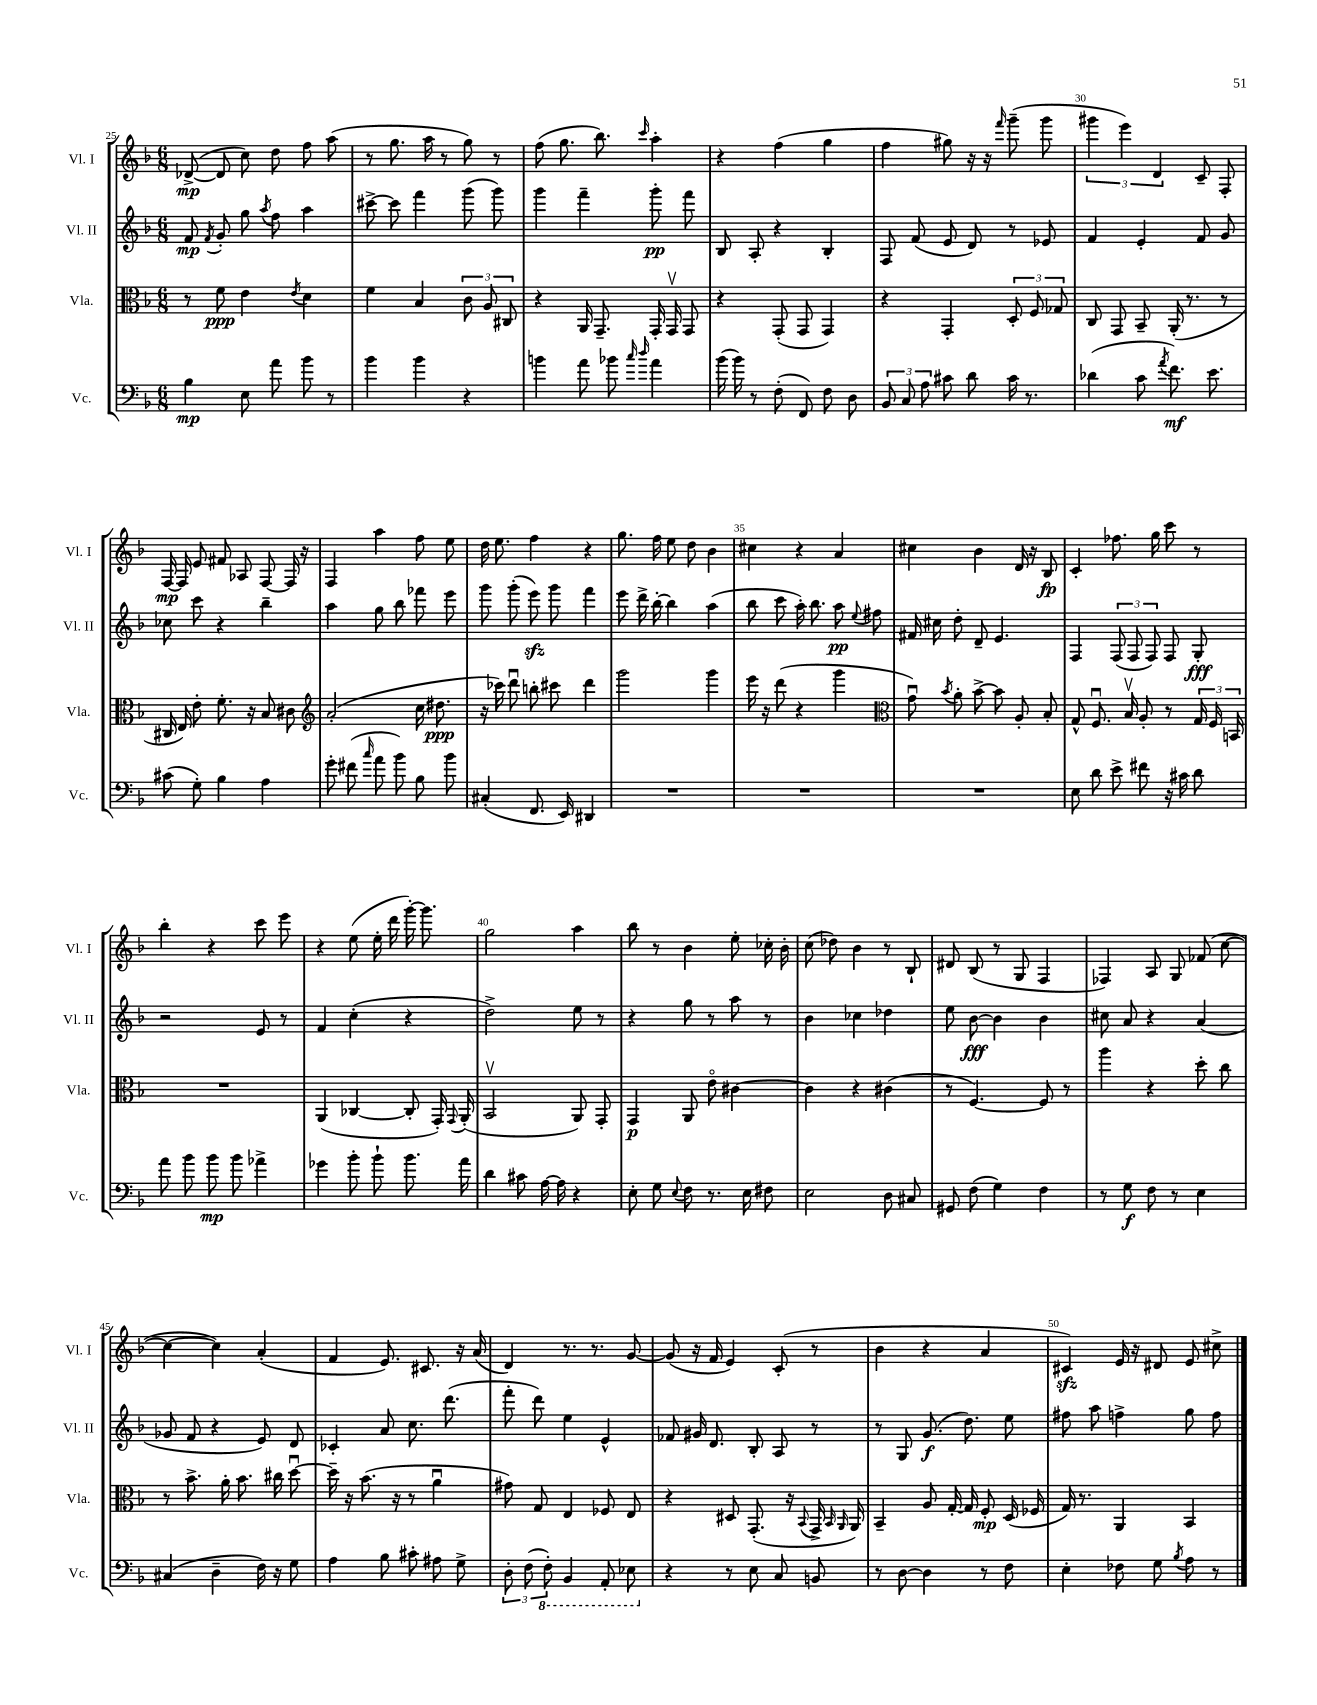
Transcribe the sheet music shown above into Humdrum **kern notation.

**kern	**dynam	**kern	**dynam	**kern	**dynam	**kern	**dynam
*part4	*part4	*part3	*part3	*part2	*part2	*part1	*part1
*staff4	*staff4	*staff3	*staff3	*staff2	*staff2	*staff1	*staff1
*I"Vc.	*	*I"Vla.	*	*I"Vl. II	*	*I"Vl. I	*
*I'Vc.	*	*I'Vla.	*	*I'Vl. II	*	*I'Vl. I	*
*clefF4	*	*clefC3	*	*clefG2	*	*clefG2	*
*k[b-]	*	*k[b-]	*	*k[b-]	*	*k[b-]	*
*M6/8	*	*M6/8	*	*M6/8	*	*M6/8	*
=25	=25	=25	=25	=25	=25	=25	=25
4B-\	mp	8r	.	8f/	mp	([8d-X^/	mp
.	.	.	.	8qf/	.	.	.
.	.	8f\	ppp	8g'/	.	8d-/]	.
8E\	.	4e\	.	8gg\	.	8cc\)	.
.	.	.	.	8qaa/	.	.	.
8a\	.	.	.	8ff\	.	8dd\	.
.	.	8qe/	.	.	.	.	.
8b-\	.	4d\	.	4aa\	.	8ff\	.
8r	.	.	.	.	.	(8aa\	.
=26	=26	=26	=26	=26	=26	=26	=26
4b-\	.	4f\	.	[8ccc#X^\	.	8r	.
.	.	.	.	8ccc#\]	.	8.gg\	.
4b-\	.	4B-/	.	4fff\	.	.	.
.	.	.	.	.	.	16aa\	.
.	.	.	.	.	.	8r	.
4r	.	12c\	.	(8ggg\	.	8gg\)	.
.	.	12A/	.	.	.	.	.
.	.	.	.	8ggg\)	.	8r	.
.	.	12C#X/	.	.	.	.	.
=27	=27	=27	=27	=27	=27	=27	=27
4bn\	.	4r	.	4ggg\	.	(8ff\	.
.	.	.	.	.	.	8.gg\	.
8a\	.	16AA/	.	4fff~\	.	.	.
.	.	8.GG~/	.	.	.	8.bb-\)	.
8b-X\	.	.	.	.	.	.	.
16qqcc/	.	.	.	.	.	.	.
16qqdd/	.	.	.	.	.	16qqccc/	.
4a\	.	16GG'/	.	8ggg'\	pp	4aa'\	.
.	.	16GGv/	.	.	.	.	.
.	.	8GG/	.	8fff\	.	.	.
=28	=28	=28	=28	=28	=28	=28	=28
(16b-\	.	4r	.	8B-/	.	4r	.
16b-\)	.	.	.	.	.	.	.
8r	.	.	.	8A'/	.	.	.
(8F'\	.	(8GG'/	.	4r	.	(4ff\	.
8FF/)	.	8GG/	.	.	.	.	.
8F\	.	4GG/)	.	4B-'/	.	4gg\	.
8D\	.	.	.	.	.	.	.
=29	=29	=29	=29	=29	=29	=29	=29
12BB-/	.	4r	.	8F/	.	4ff\	.
12C/	.	.	.	.	.	.	.
.	.	.	.	(8f/	.	.	.
12A\	.	.	.	.	.	.	.
8c#X\	.	4GG'/	.	8e/	.	8gg#X\)	.
8d\	.	.	.	8d/)	.	16r	.
.	.	.	.	.	.	16r	.
.	.	.	.	.	.	16qqfff/	.
16c#\	.	12D'/	.	8r	.	(8ggg~\	.
8.r	.	.	.	.	.	.	.
.	.	12F/	.	.	.	.	.
.	.	.	.	8e-X/	.	8ggg\	.
.	.	12G-X/	.	.	.	.	.
=30	=30	=30	=30	=30	=30	=30	=30
(4d-X\	.	8C/	.	4f/	.	6ggg#X\	.
.	.	8GG/	.	.	.	.	.
.	.	.	.	.	.	6eee\)	.
8c\	.	8BB-~/	.	4e'/	.	.	.
.	.	.	.	.	.	6d/	.
8qa/	.	.	.	.	.	.	.
8.f\)	mf	(16AA'/	.	.	.	.	.
.	.	8.r	.	.	.	.	.
.	.	.	.	8f/	.	8c~/	.
8.e\	.	.	.	.	.	.	.
.	.	8r	.	8g/	.	8F'/	.
!!LO:LB:g=z
=31	=31	=31	=31	=31	=31	=31	=31
(8c#X\	.	16C#X/	.	8cc-X\	.	[16F/	mp
.	.	16E/)	.	.	.	16F/]	.
8G'\)	.	8e'\	.	8ccc\	.	8e/	.
4B-\	.	8.f'\	.	4r	.	8f#X/	.
.	.	.	.	.	.	8A-X/	.
.	.	16r	.	.	.	.	.
4A\	.	8B-/	.	4bb-~\	.	[8F/	.
.	.	8c#X\	.	.	.	16F/]	.
.	.	.	.	.	.	16r	.
=32	=32	=32	=32	=32	=32	=32	=32
*	*	*clefG2	*	*	*	*	*
8g'\	.	(2a'/	.	4aa\	.	4F/	.
(8f#X\	.	.	.	.	.	.	.
16qqcc/	.	.	.	.	.	.	.
8a\	.	.	.	8gg\	.	4aa\	.
8b-\)	.	.	.	8bb-\	.	.	.
8B-\	.	16cc\	.	8fff-X\	.	8ff\	.
.	.	8.dd#X\	ppp	.	.	.	.
8b-\	.	.	.	8eee\	.	8ee\	.
=33	=33	=33	=33	=33	=33	=33	=33
(4C#X'/	.	16r	.	8ggg\	.	16dd\	.
.	.	16ccc-X\)	.	.	.	8.ee\	.
.	.	8dddu\	.	(8ggg'\	.	.	.
8.FF/	.	8bbn'\	.	8eeezz\)	.	4ff\	.
.	.	8ccc#X\	.	8ggg\	.	.	.
16EE/)	.	.	.	.	.	.	.
4DD#X/	.	4ddd\	.	4fff\	.	4r	.
=34	=34	=34	=34	=34	=34	=34	=34
2.r	.	2ggg\	.	8eee\	.	8.gg\	.
.	.	.	.	16ddd^\	.	.	.
.	.	.	.	[16bb-'\	.	16ff\	.
.	.	.	.	4bb-\]	.	8ee\	.
.	.	.	.	.	.	8dd\	.
.	.	4ggg\	.	(4aa\	.	4b-\	.
=35	=35	=35	=35	=35	=35	=35	=35
2.r	.	16eee\	.	8bb-\	.	4cc#X\	.
.	.	16r	.	.	.	.	.
.	.	(8ddd\	.	8ccc\	.	.	.
.	.	4r	.	16aa'\)	.	4r	.
.	.	.	.	8.bb-\	.	.	.
.	.	4ggg\	.	8aa\	pp	4a/	.
.	.	.	.	8qqee/	.	.	.
.	.	.	.	8ff#X\	.	.	.
=36	=36	=36	=36	=36	=36	=36	=36
*	*	*clefC3	*	*	*	*	*
2.r	.	8gu\)	.	16f#X/	.	4cc#X\	.
.	.	.	.	16cc#X\	.	.	.
.	.	8qb-/	.	.	.	.	.
.	.	8a'\	.	8dd'\	.	.	.
.	.	[8b-^\	.	8d~/	.	4b-\	.
.	.	8b-\]	.	4.e/	.	.	.
.	.	8A'/	.	.	.	16d/	.
.	.	.	.	.	.	16r	.
.	.	8B-'/	.	.	.	8B-/	fp
=37	=37	=37	=37	=37	=37	=37	=37
8E\	.	8G^^/	.	4F/	.	4c'/	.
8d\	.	8.Fu/	.	.	.	.	.
8e^\	.	.	.	(12F/	.	8.ff-X\	.
.	.	16B-v/	.	.	.	.	.
.	.	.	.	12F/	.	.	.
8f#X\	.	8A'/	.	.	.	.	.
.	.	.	.	12F/)	.	.	.
.	.	.	.	.	.	16gg\	.
16r	.	8r	.	8F/	.	8ccc\	.
16c#X\	.	.	.	.	.	.	.
8d\	.	24G/	.	8G'/	fff	8r	.
.	.	24F/	.	.	.	.	.
.	.	24BBn/	.	.	.	.	.
!!LO:LB:g=z
=38	=38	=38	=38	=38	=38	=38	=38
8a\	.	2.r	.	2r	.	4bb-'\	.
8b-\	.	.	.	.	.	.	.
8b-\	mp	.	.	.	.	4r	.
8b-\	.	.	.	.	.	.	.
4a-X^\	.	.	.	8e/	.	8ccc\	.
.	.	.	.	8r	.	8eee\	.
=39	=39	=39	=39	=39	=39	=39	=39
4g-X\	.	(4AA/	.	4f/	.	4r	.
8b-'\	.	[4C-X/	.	(4cc'\	.	(8ee\	.
8b-`\	.	.	.	.	.	16ee'\	.
.	.	.	.	.	.	16ddd\	.
8.b-\	.	8C-'/]	.	4r	.	[16ggg'\)	.
.	.	.	.	.	.	8.ggg\]	.
.	.	16GG'/)	.	.	.	.	.
.	.	8qqGG/	.	.	.	.	.
16a\	.	(16AA'/	.	.	.	.	.
=40	=40	=40	=40	=40	=40	=40	=40
4d\	.	2BB-v/	.	2dd^\)	.	2gg\	.
8c#X\	.	.	.	.	.	.	.
[16A\	.	.	.	.	.	.	.
16A\]	.	.	.	.	.	.	.
4r	.	8AA/)	.	8ee\	.	4aa\	.
.	.	8GG'/	.	8r	.	.	.
=41	=41	=41	=41	=41	=41	=41	=41
8E'\	.	4GG/	p	4r	.	8bb-\	.
8G\	.	.	.	.	.	8r	.
8qqE/	.	.	.	.	.	.	.
8F\	.	8AA/	.	8gg\	.	4b-\	.
8.r	.	8e\	.	8r	.	.	.
.	.	[4c#X\	.	8aa\	.	8ee'\	.
16E\	.	.	.	.	.	.	.
8F#X\	.	.	.	8r	.	16cc-X'\	.
.	.	.	.	.	.	16b-'\	.
=42	=42	=42	=42	=42	=42	=42	=42
2E\	.	4c#\]	.	4b-\	.	(8cc\	.
.	.	.	.	.	.	8dd-X\)	.
.	.	4r	.	4cc-X\	.	4b-\	.
8D\	.	(4c#X\	.	4dd-X\	.	8r	.
8C#X/	.	.	.	.	.	8B-`/	.
=43	=43	=43	=43	=43	=43	=43	=43
8GG#X/	.	8r	.	8ee\	.	8d#X/	.
(8F\	.	[4.F/)	.	[8b-\	fff	(8B-/	.
4G\)	.	.	.	4b-\]	.	8r	.
.	.	.	.	.	.	8G/	.
4F\	.	8F/]	.	4b-\	.	4F/	.
.	.	8r	.	.	.	.	.
=44	=44	=44	=44	=44	=44	=44	=44
8r	.	4aa\	.	8cc#X\	.	4F-X/)	.
8G\	f	.	.	8a/	.	.	.
8F\	.	4r	.	4r	.	8A/	.
8r	.	.	.	.	.	8G/	.
4E\	.	8dd'\	.	(4a/	.	(8f-X/	.
.	.	8cc\	.	.	.	[8cc\	.
!!LO:LB:g=z
=45	=45	=45	=45	=45	=45	=45	=45
(4C#X/	.	8r	.	8g-X/	.	4cc\_	.
.	.	8.b-^\	.	8f/	.	.	.
4D~\	.	.	.	4r	.	4cc\])	.
.	.	16a'\	.	.	.	.	.
.	.	8.b-\	.	.	.	.	.
16F\)	.	.	.	8e/)	.	(4a'/	.
16r	.	16cc#X\	.	.	.	.	.
8G\	.	[8ddu\	.	8d/	.	.	.
=46	=46	=46	=46	=46	=46	=46	=46
4A\	.	16dd~\]	.	4c-X'/	.	4f/	.
.	.	16r	.	.	.	.	.
.	.	(8.b-\	.	.	.	.	.
8B-\	.	.	.	8a/	.	8.e/)	.
.	.	16r	.	.	.	.	.
8c#X'\	.	8r	.	8.cc\	.	.	.
.	.	.	.	.	.	8.c#X/	.
8A#X\	.	4au\	.	.	.	.	.
.	.	.	.	(8.ddd\	.	.	.
8G^\	.	.	.	.	.	16r	.
.	.	.	.	.	.	(16a/	.
=47	=47	=47	=47	=47	=47	=47	=47
12D'\	.	8g#X\)	.	8fff'\	.	4d/)	.
(12F\	.	.	.	.	.	.	.
.	.	8G/	.	8ddd\)	.	.	.
*8ba	*	*	*	*	*	*	*
12FF'\)	.	.	.	.	.	.	.
4BBB-/	.	4E/	.	4ee\	.	8.r	.
.	.	.	.	.	.	8.r	.
8AAA'/	.	8F-X/	.	4e^^/	.	.	.
8EE-X\	.	8E/	.	.	.	[8g/	.
=48	=48	=48	=48	=48	=48	=48	=48
*X8ba	*	*	*	*	*	*	*
4r	.	4r	.	8f-X/	.	(8g/]	.
.	.	.	.	16g#X/	.	16r	.
.	.	.	.	8.d/	.	16f/	.
8r	.	8D#X/	.	.	.	4e/)	.
8E\	.	(8.GG'/	.	8B-'/	.	.	.
8C/	.	.	.	8A/	.	(8c'/	.
.	.	16r	.	.	.	.	.
.	.	8qqBB-/	.	.	.	.	.
8BBn/	.	16GG^/	.	8r	.	8r	.
.	.	16qqBB-/	.	.	.	.	.
.	.	16qqAA/	.	.	.	.	.
.	.	16AA/)	.	.	.	.	.
=49	=49	=49	=49	=49	=49	=49	=49
8r	.	4BB-~/	.	8r	.	4b-\	.
[8D\	.	.	.	8G/	.	.	.
4D\]	.	8A/	.	(8.g/	f	4r	.
.	.	[16G'/	.	.	.	.	.
.	.	16G/]	.	8.dd\)	.	.	.
8r	.	8F'/	mp	.	.	4a/	.
8F\	.	(16D/	.	8ee\	.	.	.
.	.	16F-X/	.	.	.	.	.
=50	=50	=50	=50	=50	=50	=50	=50
4E'\	.	16G/)	.	8ff#X\	.	4c#Xzz/)	.
.	.	8.r	.	.	.	.	.
.	.	.	.	8aa\	.	.	.
8F-X\	.	4AA/	.	4ffn^\	.	16e/	.
.	.	.	.	.	.	16r	.
8G\	.	.	.	.	.	8d#X/	.
8qB-/	.	.	.	.	.	.	.
8A\	.	4BB-/	.	8gg\	.	8e/	.
8r	.	.	.	8ff\	.	8cc#X^\	.
==	==	==	==	==	==	==	==
*-	*-	*-	*-	*-	*-	*-	*-
